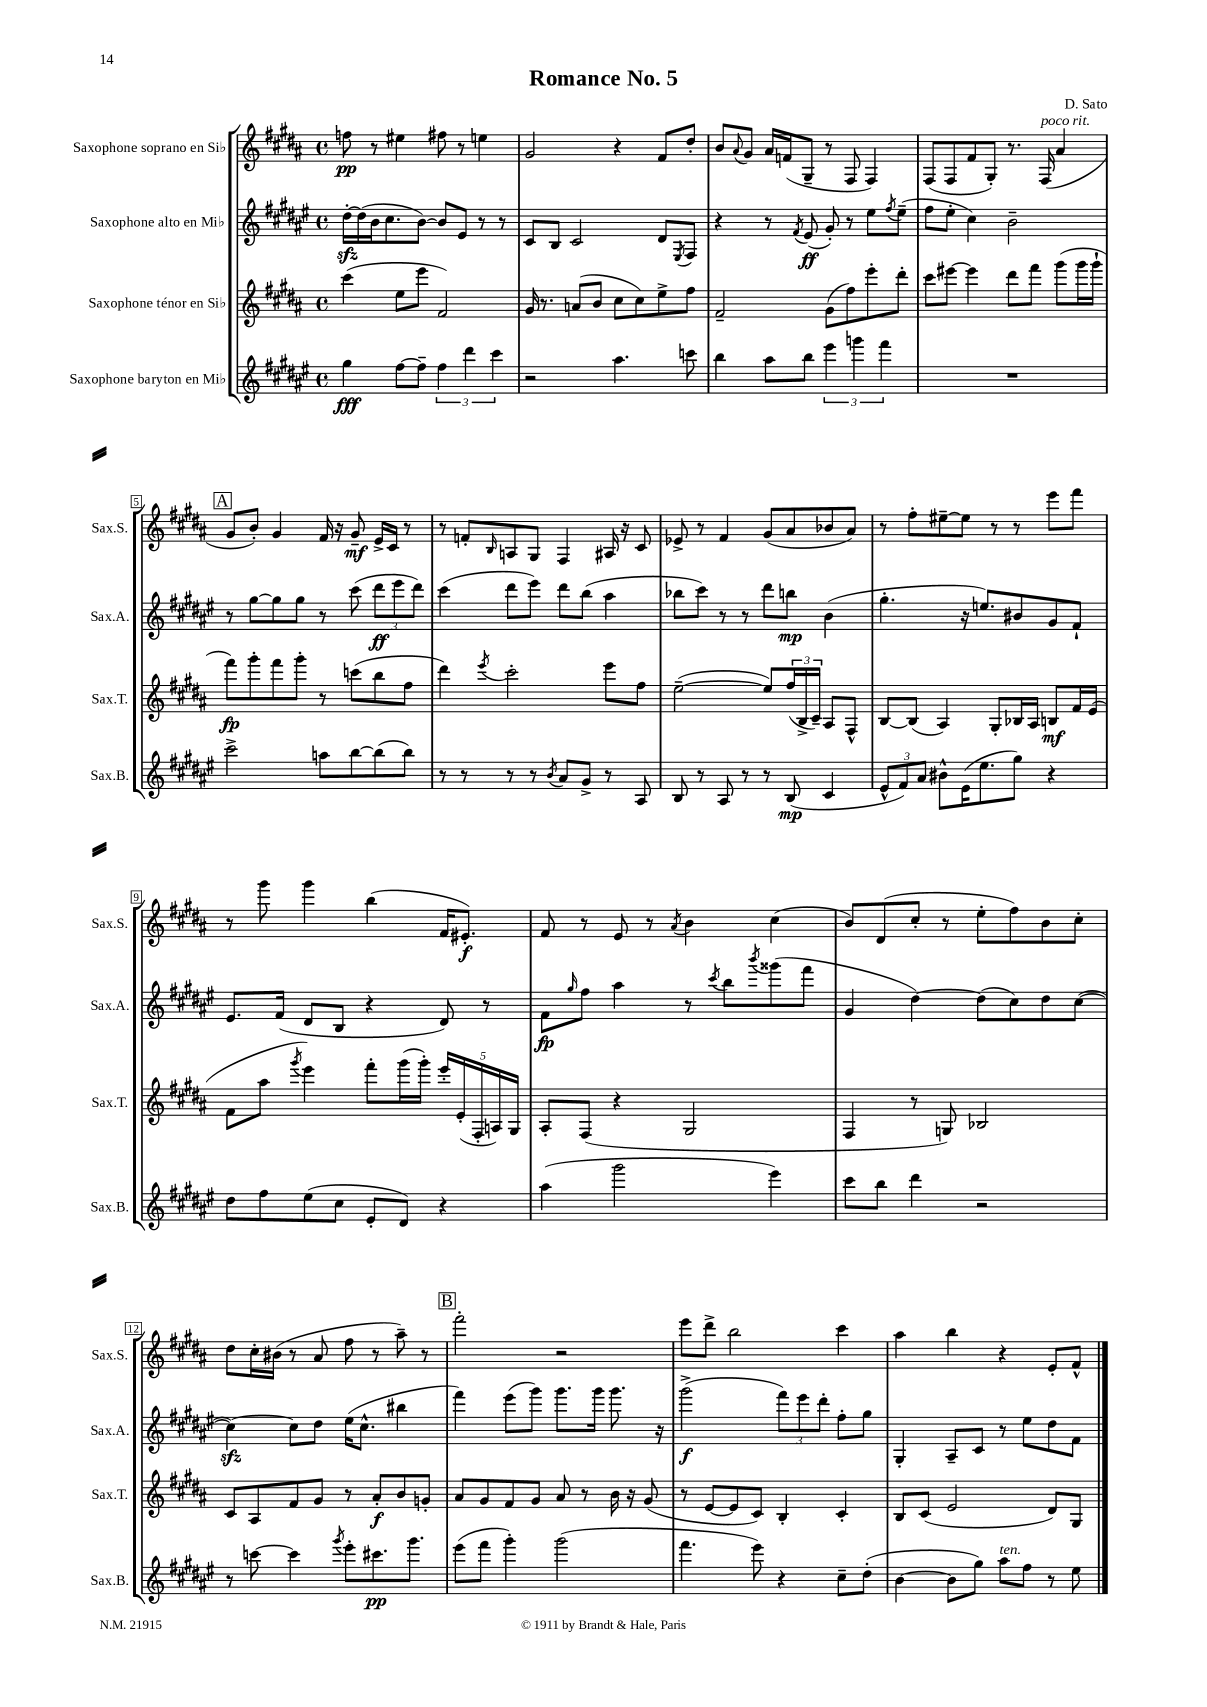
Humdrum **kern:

**kern	**kern	**kern	**kern
*staff4	*staff3	*staff2	*staff1
*clefG2	*clefG2	*clefG2	*clefG2
*k[f#c#g#d#a#e#]	*k[f#c#g#d#a#]	*k[f#c#g#d#a#e#]	*k[f#c#g#d#a#]
*M4/4	*M4/4	*M4/4	*M4/4
*met(c)	*met(c)	*met(c)	*met(c)
4gg#	(4ccc#	[16dd#'	8ff
.	.	(16dd#]	.
.	.	16b	8r
.	.	8.cc#	.
[8ff#	8ee	.	4ee#
8ff#~]	8eee	[8b)	.
6ff#	2f#)	8b]	8ff#
.	.	8e#	8r
6ddd#	.	.	.
.	.	8r	4ee
6ccc#	.	.	.
.	.	8r	.
=	=	=	=
2r	16g#	8c#	2g#
.	8.r	.	.
.	.	8B	.
.	(8a	2c#	.
.	8b	.	.
4.aa#	8cc#	.	4r
.	8cc#)	.	.
.	8ee^	8d#	8f#
.	.	8qE#	.
8ccc	8ff#	8F#	8dd#'
=	=	=	=
4bb	2f#~	4r	8b
.	.	.	8qqa#
.	.	.	8g#
8aa#	.	8r	16a#
.	.	.	(16f
.	.	8qf#	.
8bb	.	(8e#	8G#~
6eee#	(8g#	8g#')	8r
.	8ff#)	8r	8F#
6ggg	.	.	.
.	8eee'	8ee#	4F#)
6fff#	.	.	.
.	.	8qff#	.
.	8ddd#'	(8ee#~	.
=	=	=	=
1r	8ccc#	8ff#	(8F#
.	[8eee#	8ee#'	8F#
.	4eee#]	4cc#)	8f#
.	.	.	8G#')
.	8ddd#	2b~	8.r
.	8fff#	.	.
.	.	.	(16F#
.	(8ggg#	.	4a#
.	16ggg#	.	.
.	16ggg#`	.	.
=	=	=	=
2ccc#^	8fff#)	8r	8g#
.	8ggg#'	[8gg#	8b')
.	8fff#	8gg#]	4g#
.	8ggg#'	8gg#	.
8aa	8r	8r	16f#
.	.	.	16r
[8bb	(8ccc	(8ccc#	8g#~
(8bb]	8bb	12ddd#	16e^
.	.	.	16c#
.	.	12eee#	.
8bb)	8ff#	.	8r
.	.	12ddd#)	.
=	=	=	=
8r	4ddd#)	(4ccc#	8r
8r	.	.	8f'
.	8qeee	.	16qqB
8r	2ccc#'	8ddd#	8A
8r	.	8eee#)	8G#
8qb	.	.	.
8a#	.	8ddd#	4F#
8g#^	.	(8bb	.
8r	8eee	4aa#	16A#
.	.	.	16r
8A#	8ff#	.	8c#
=	=	=	=
8B	([2ee~	8bb-	8e-^
8r	.	8ccc#)	8r
8A#	.	8r	4f#
8r	.	8r	.
8r	8ee])	8ddd#	(8g#
(8B	(24ff#	8bb	8a#
.	24B^	.	.
.	24c#~)	.	.
4c#	8A#	(4b	8b-
.	8F#^^	.	8a#)
=	=	=	=
12e#^^	[8B	4.gg#'	8r
12f#)	.	.	.
.	(8B]	.	8ff#'
12a#	.	.	.
8b#^^	4A#)	.	[8ee#~
(16e#	.	16r	8ee#]
8.ee#	.	8.ee)	.
.	8G#'	.	8r
8gg#)	16B-	8b#	8r
.	16A#	.	.
4r	8B	8g#	8eee
.	16f#	8f#`	8fff#
.	(16e	.	.
=	=	=	=
8dd#	8f#	8.e#	8r
8ff#	8aa#	.	8ggg#
.	.	(16f#	.
.	8qggg#	.	.
(8ee#	4eee)	8d#	4ggg#
8cc#	.	8B	.
8e#'	8fff#'	4r	(4bb
8d#)	(16ggg#	.	.
.	16ggg#')	.	.
4r	20eee'	8d#)	16f#
.	(20e'	.	.
.	.	.	8.e#')
.	20F#'	.	.
.	.	8r	.
.	20A)	.	.
.	20G#	.	.
=	=	=	=
(4aa#	8A#'	8f#	8f#
.	.	16qqgg#	.
.	(8F#	8ff#	8r
2ggg#	4r	4aa#	8e
.	.	.	8r
.	.	.	8qa#
.	2G#	8r	4b
.	.	8qccc#	.
.	.	8bb	.
.	.	8qbbb	.
4eee#)	.	(8ggg##	(4cc#
.	.	8fff#	.
=	=	=	=
8ccc#	4F#	4g#	8b)
8bb	.	.	(8d#
4ddd#	8r	[4dd#)	8cc#'
.	8G)	.	8r
2r	2B-	(8dd#]	8ee'
.	.	8cc#)	8ff#)
.	.	8dd#	8b
.	.	([8cc#	8cc#'
=	=	=	=
8r	8c#	4cc#_)	8dd#
[8ccc	8A#	.	16cc#'
.	.	.	(16b#
4ccc]	8f#	8cc#]	8r
.	8g#	8dd#	8a#
8qggg#	.	.	.
8eee#'	8r	(16ee#	8ff#
.	.	8.cc#^^	.
8.ccc#	8a#'	.	8r
.	8b	4bb#	8aa#~)
8.ggg#	.	.	.
.	8g'	.	8r
=	=	=	=
(8eee#	8a#	4fff#)	2fff#'
8fff#	8g#	.	.
4ggg#')	8f#	(8eee#	.
.	8g#	8ggg#)	.
(2ggg#	8a#	8.ggg#	2r
.	8r	.	.
.	.	16ggg#	.
.	16b	8.ggg#	.
.	16r	.	.
.	(8g#	.	.
.	.	16r	.
=	=	=	=
4.fff#	8r	(2ggg#^	8eee
.	[8e	.	8ddd#^
.	8e]	.	2bb
8eee#)	8c#)	.	.
4r	4B'	12fff#)	.
.	.	12eee#	.
.	.	12ddd#'	.
8cc#~	4c#'	8ff#'	4ccc#
(8dd#'	.	8gg#	.
=	=	=	=
[4b	8B	4G#'	4aa#
.	(8c#	.	.
8b]	2e	8A#~	4bb
8gg#)	.	8c#	.
8aa#	.	8r	4r
8ff#	.	8ee#	.
8r	8d#)	8dd#	8e'
8ee#	8G#	8f#	8f#^^
==	==	==	==
*-	*-	*-	*-
